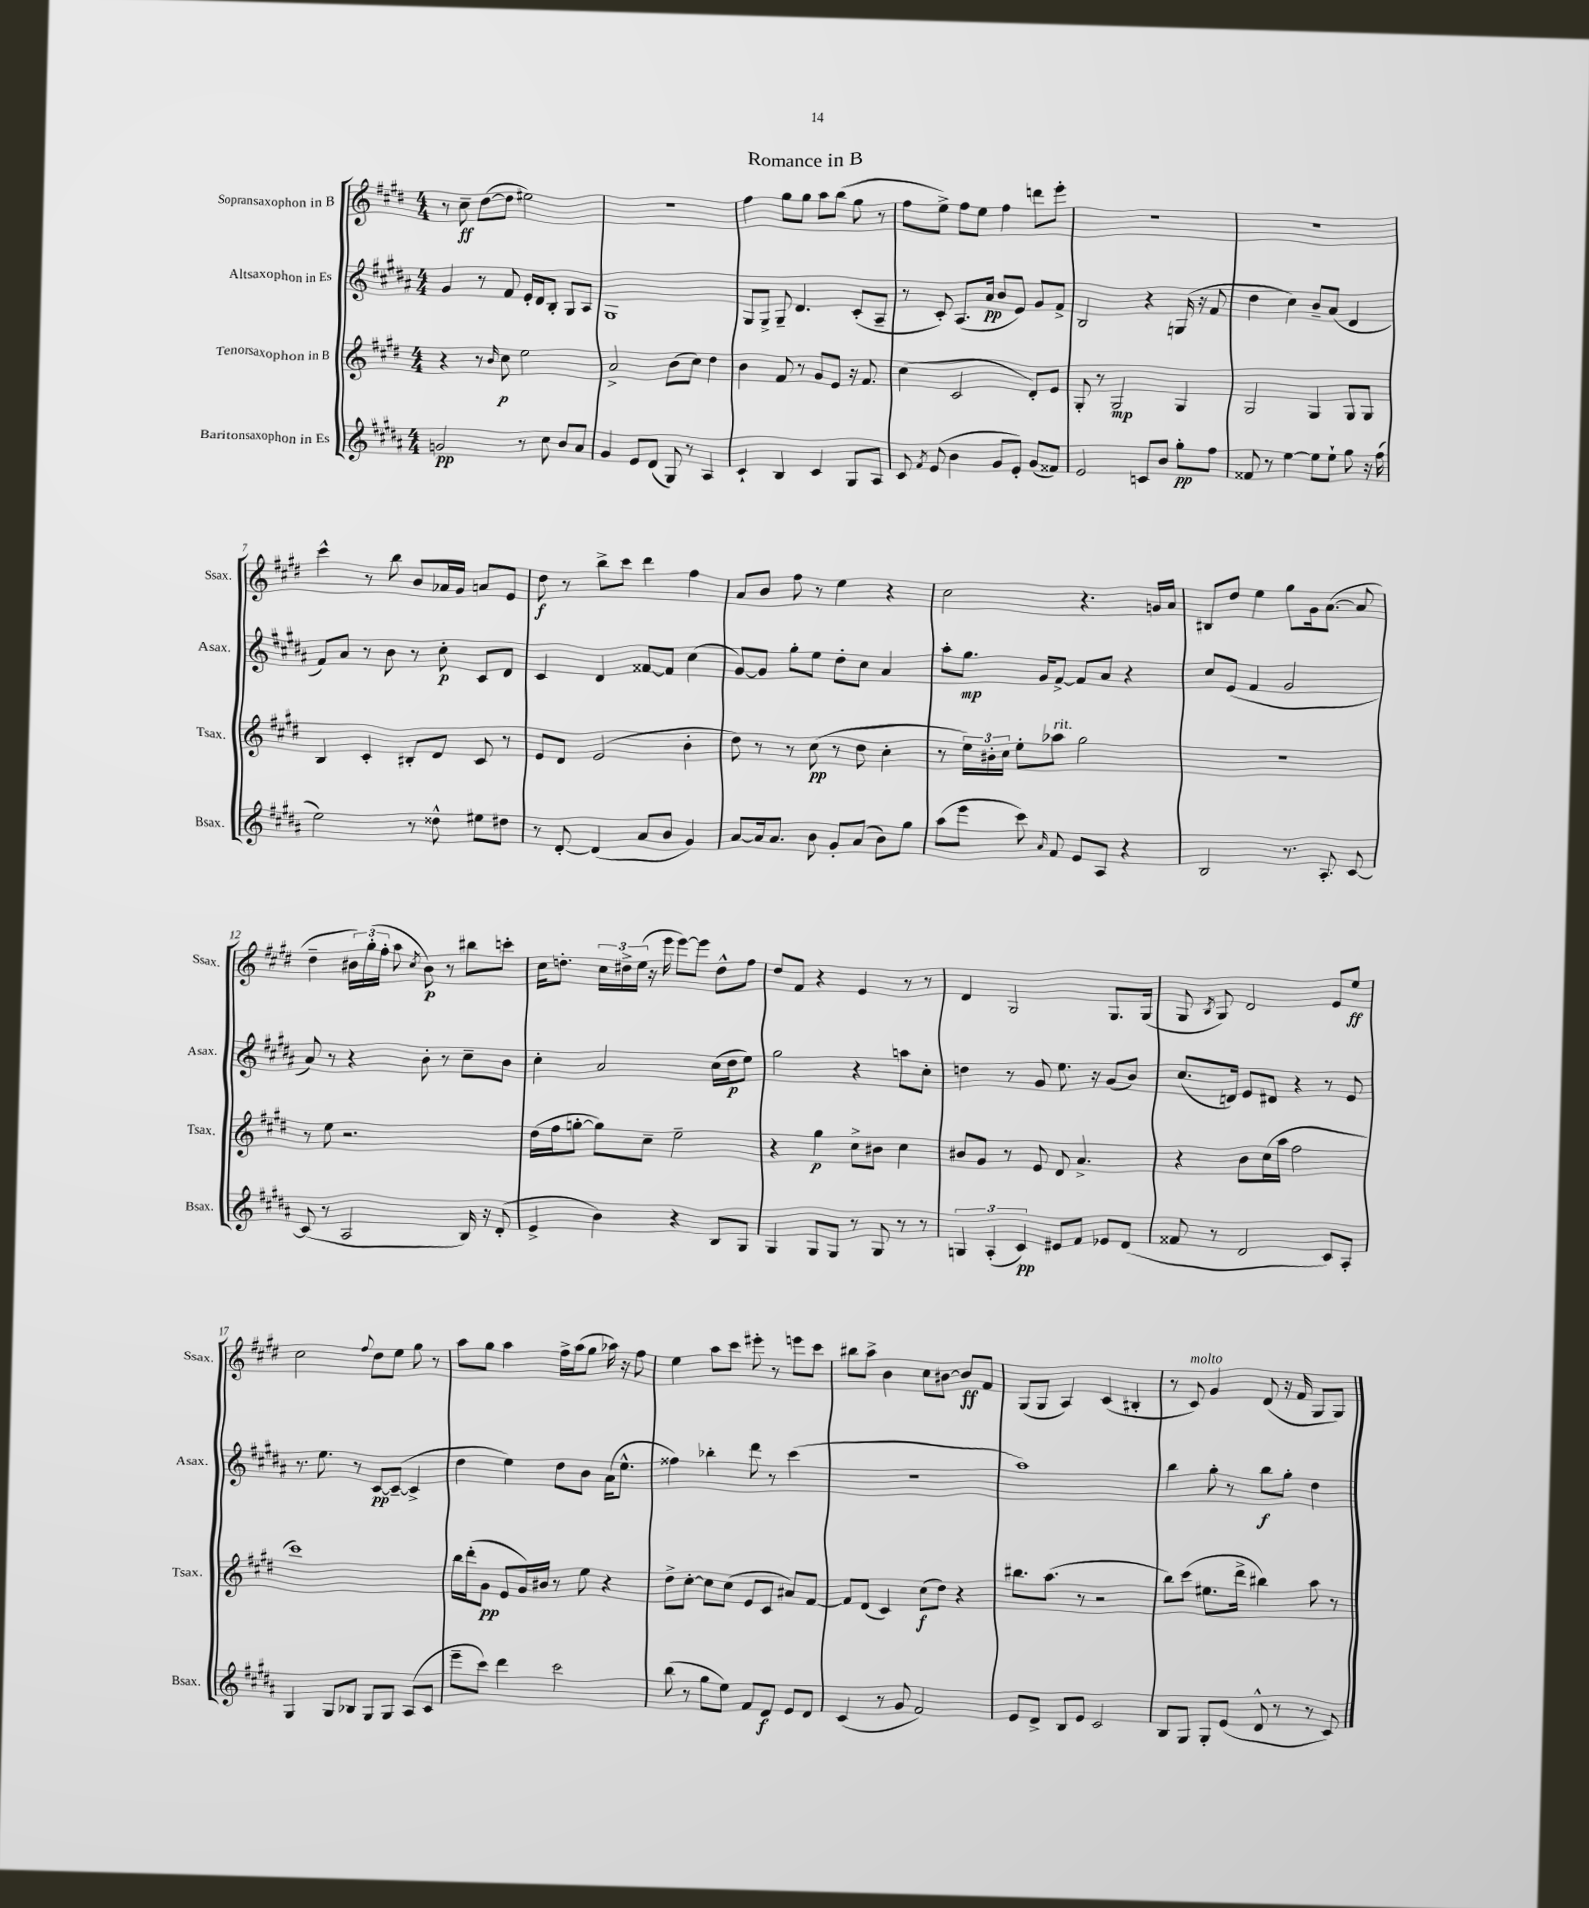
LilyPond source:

\header { title = "Romance in B" }
<<
\new StaffGroup <<
\new Staff = "s0" \with { instrumentName = "Sopransaxophon in B" shortInstrumentName = "Ssax." } {
    \clef treble \key e \major \numericTimeSignature \time 4/4
    \autoBeamOff r8 cis''8--\ff dis''8[~( dis''8] eis''2) |
    R1 |
    fis''4 gis''8[ gis''8] a''8[ b''8]( gis''8 r8 |
    fis''8[ e''8]->) fis''8[ e''8] fis''4 d'''8[ e'''8]-. |
    R1 |
    r1 |
    cis'''4-^ r8 b''8 b'8[ aes'16 gis'16] a'8[ e'8] |
    dis''8\f r8 b''8[-> cis'''8] dis'''4 fis''4 |
    a'8[ b'8] fis''8 r8 e''4 r4 |
    cis''2 r4. g'16[ a'16] |
    bis8[ dis''8] e''4 gis''8[ gis'16 a'8.]~( a'8 |
    dis''4-- \tuplet 3/2 { bis'16[) gis''16-.( fis''16]-. } a''8 \acciaccatura { cis''8 } bis'8\p) r8 bis''8[ c'''8]-. |
    cis''16[ d''8.]-. \tuplet 3/2 { cis''16[ dis''16-> e''16]( } r16 e'''16 e'''8[~) e'''8] dis''8[-^ fis''8] |
    dis''8[ fis'8] r4 e'4 r8 r8 |
    dis'4 gis2 gis8.[ gis16]( |
    gis8 \acciaccatura { b8 } gis8) dis'2 e'8[ e''8]\ff |
    cis''2 \appoggiatura { fis''8 } dis''8[ e''8] gis''8 r8 |
    a''8[ gis''8] a''4 fis''16[-> a''16( gis''8] aes''16) r16 fis''8 |
    e''4 a''8[ cis'''8] eis'''8-. r8 e'''8[ cis'''8] |
    bis''8[ a''8]-> b'4 cis''8[ bis'8]~ bis'8[\ff fis'8] |
    gis8[( gis8] a4) cis'4( bis4-. |
    r8 cis'8^\markup { \italic "molto" }) gis'4 dis'8( r16 fis'16 gis8[ gis8]) \bar "|." |
}
\new Staff = "s1" \with { instrumentName = "Altsaxophon in Es" shortInstrumentName = "Asax." } {
    \clef treble \key b \major \numericTimeSignature \time 4/4
    \autoBeamOff gis'4 r8 fis'8 e'16[-. dis'16 b8]-. gis8[ ais8] |
    gis1 |
    gis8[ gis8]-> gis8-- dis'4. cis'8[-.( ais8]-- |
    r8 cis'8-.) ais8.[( ais'16]\pp b'8[ e'8]) gis'8[ fis'8]-> |
    b2 r4 g16( r16 fis'8 |
    dis''4 cis''4) b'8[-- ais'8]( dis'4 |
    fis'8[) ais'8] r8 b'8 r8 cis''8-.\p cis'8[ dis'8] |
    cis'4 dis'4 fisis'8[~ fisis'8] cis''4( |
    gis'8[~) gis'8] gis''8[-. e''8] dis''8[-. cis''8] ais'4 |
    ais''8[-. gis''8.]\mp gis'16[ fis'8]~-> fis'8[ ais'8] r4 |
    cis''8[ e'8]( fis'4 gis'2 |
    ais'8) r8 r4 b'8-. r8 cis''8[-- b'8] |
    cis''4-. ais'2 cis''16[( dis''16\p e''8]) |
    gis''2 r4 a''8[ cis''8]-. |
    d''4 r8 gis'8 e''8. r16 gis'8[( b'8]) |
    cis''8.[( d'16]) e'8[ dis'8] r4 r8 e'8 |
    r8. e''8. r8 cis'8[~\pp cis'8]~--( cis'4-> |
    dis''4 e''4) dis''8[ b'8] ais'16[( e''8.]-^ |
    fisis''4) bes''4-. dis'''8 r8 cis'''4( |
    R1 |
    ais''1) |
    b''4 gis''8-. r8 b''8[\f gis''8]-. dis''4 \bar "|." |
}
\new Staff = "s2" \with { instrumentName = "Tenorsaxophon in B" shortInstrumentName = "Tsax." } {
    \clef treble \key e \major \numericTimeSignature \time 4/4
    \autoBeamOff r4 r8 \grace { b'16 } cis''8\p e''2 |
    a'2-> b'8[( cis''8]) dis''4 |
    b'4 fis'8 r8 gis'8[ e'8] r16 fis'8. |
    cis''4( cis'2 dis'8[-.) e'8] |
    gis8-. r8 gis2\mp gis4 |
    gis2 gis4 gis8[ gis8] |
    b4 cis'4-. bis8[-. dis'8] cis'8 r8 |
    e'8[ dis'8] e'2( b'4-. |
    dis''8) r8 r8 cis''8\pp( r8 dis''8 cis''4-. |
    r8 \tuplet 3/2 { e''16[) bis'16-. cis''16] } e''8[-. aes''8]^\markup { \italic "rit." } gis''2 |
    R1 |
    r8 e''8 r2. |
    dis''16[( fis''16 g''8]~-. g''8[) cis''8]-- e''2-- |
    r4 gis''4\p cis''8[-> bis'8] cis''4 |
    bis'8[ gis'8] r8 e'8 dis'8 a'4.-> |
    r4 b'8[ cis''16( a''16] fis''2 |
    cis'''1) |
    b''16[ dis'''16-.( gis'8]\pp e'8[ gis'16) bis'16] r8 e''8 r4 |
    dis''8[-> cis''8]~-. cis''8[ cis''8]( e'8[ cis'8] ais'8[) fis'8]~ |
    fis'8[ dis'8]( cis'4) cis''8[\f( dis''8]) r4 |
    bis''8.[ a''8.]( r8 r2 |
    b''8[) cis'''8]( eis''8.[ dis'''16]-> bis''4) a''8 r8 \bar "|." |
}
\new Staff = "s3" \with { instrumentName = "Baritonsaxophon in Es" shortInstrumentName = "Bsax." } {
    \clef treble \key b \major \numericTimeSignature \time 4/4
    \autoBeamOff g'2\pp r8 cis''8 b'8[ ais'8] |
    gis'4 e'8[ dis'8]( gis8) r8 ais4 |
    cis'4-! b4 cis'4 gis8[ ais8] |
    cis'8 \acciaccatura { fis'8 } e'8( b'4 gis'8[ e'8]-.) gis'8[( fisis'8]) |
    e'2 c'8[ b'8] gis''8[-.\pp fis''8] |
    fisis'8 r8 e''4~ e''8[ e''8]-! gis''8 r16 fis''16( |
    e''2) r8 disis''8-^ eis''8[ dis''8] |
    r8 dis'8~-. dis'4( ais'8[ b'8] gis'4) |
    ais'8[~ ais'16 ais'8.] b'8 gis'8[-. ais'8]( b'8[) gis''8] |
    ais''8[( e'''8] cis'''8) \grace { ais'16 } fis'8 e'8[ ais8] r4 |
    b2 r8. ais8.-. cis'8~ |
    cis'8( r8 ais2 b16) r16 dis'8-.( |
    e'4-> b'4) r4 b8[ gis8] |
    gis4 gis8[ gis8] r8 gis8 r8 r8 |
    \tuplet 3/2 { g4 ais4-.( cis'4\pp) } eis'8[ fis'8] ees'8[ dis'8]( |
    fisis'8 r8 dis'2 cis'8[) ais8]-. |
    gis4 gis8[ bes8] gis8[ gis8] ais8[( cis'8] |
    e'''8[-- cis'''8]) dis'''4 cis'''2 |
    b''8( r8 gis''8[ e''8]) fis'8[ dis'8]\f e'8[ dis'8] |
    cis'4( r8 gis'8 fis'2) |
    e'8[ dis'8]-> b8[ e'8] cis'2 |
    b8[ gis8] gis8[-. e'8]( dis'8-^ r8 r8 cis'8) \bar "|." |
}
>>
>>
